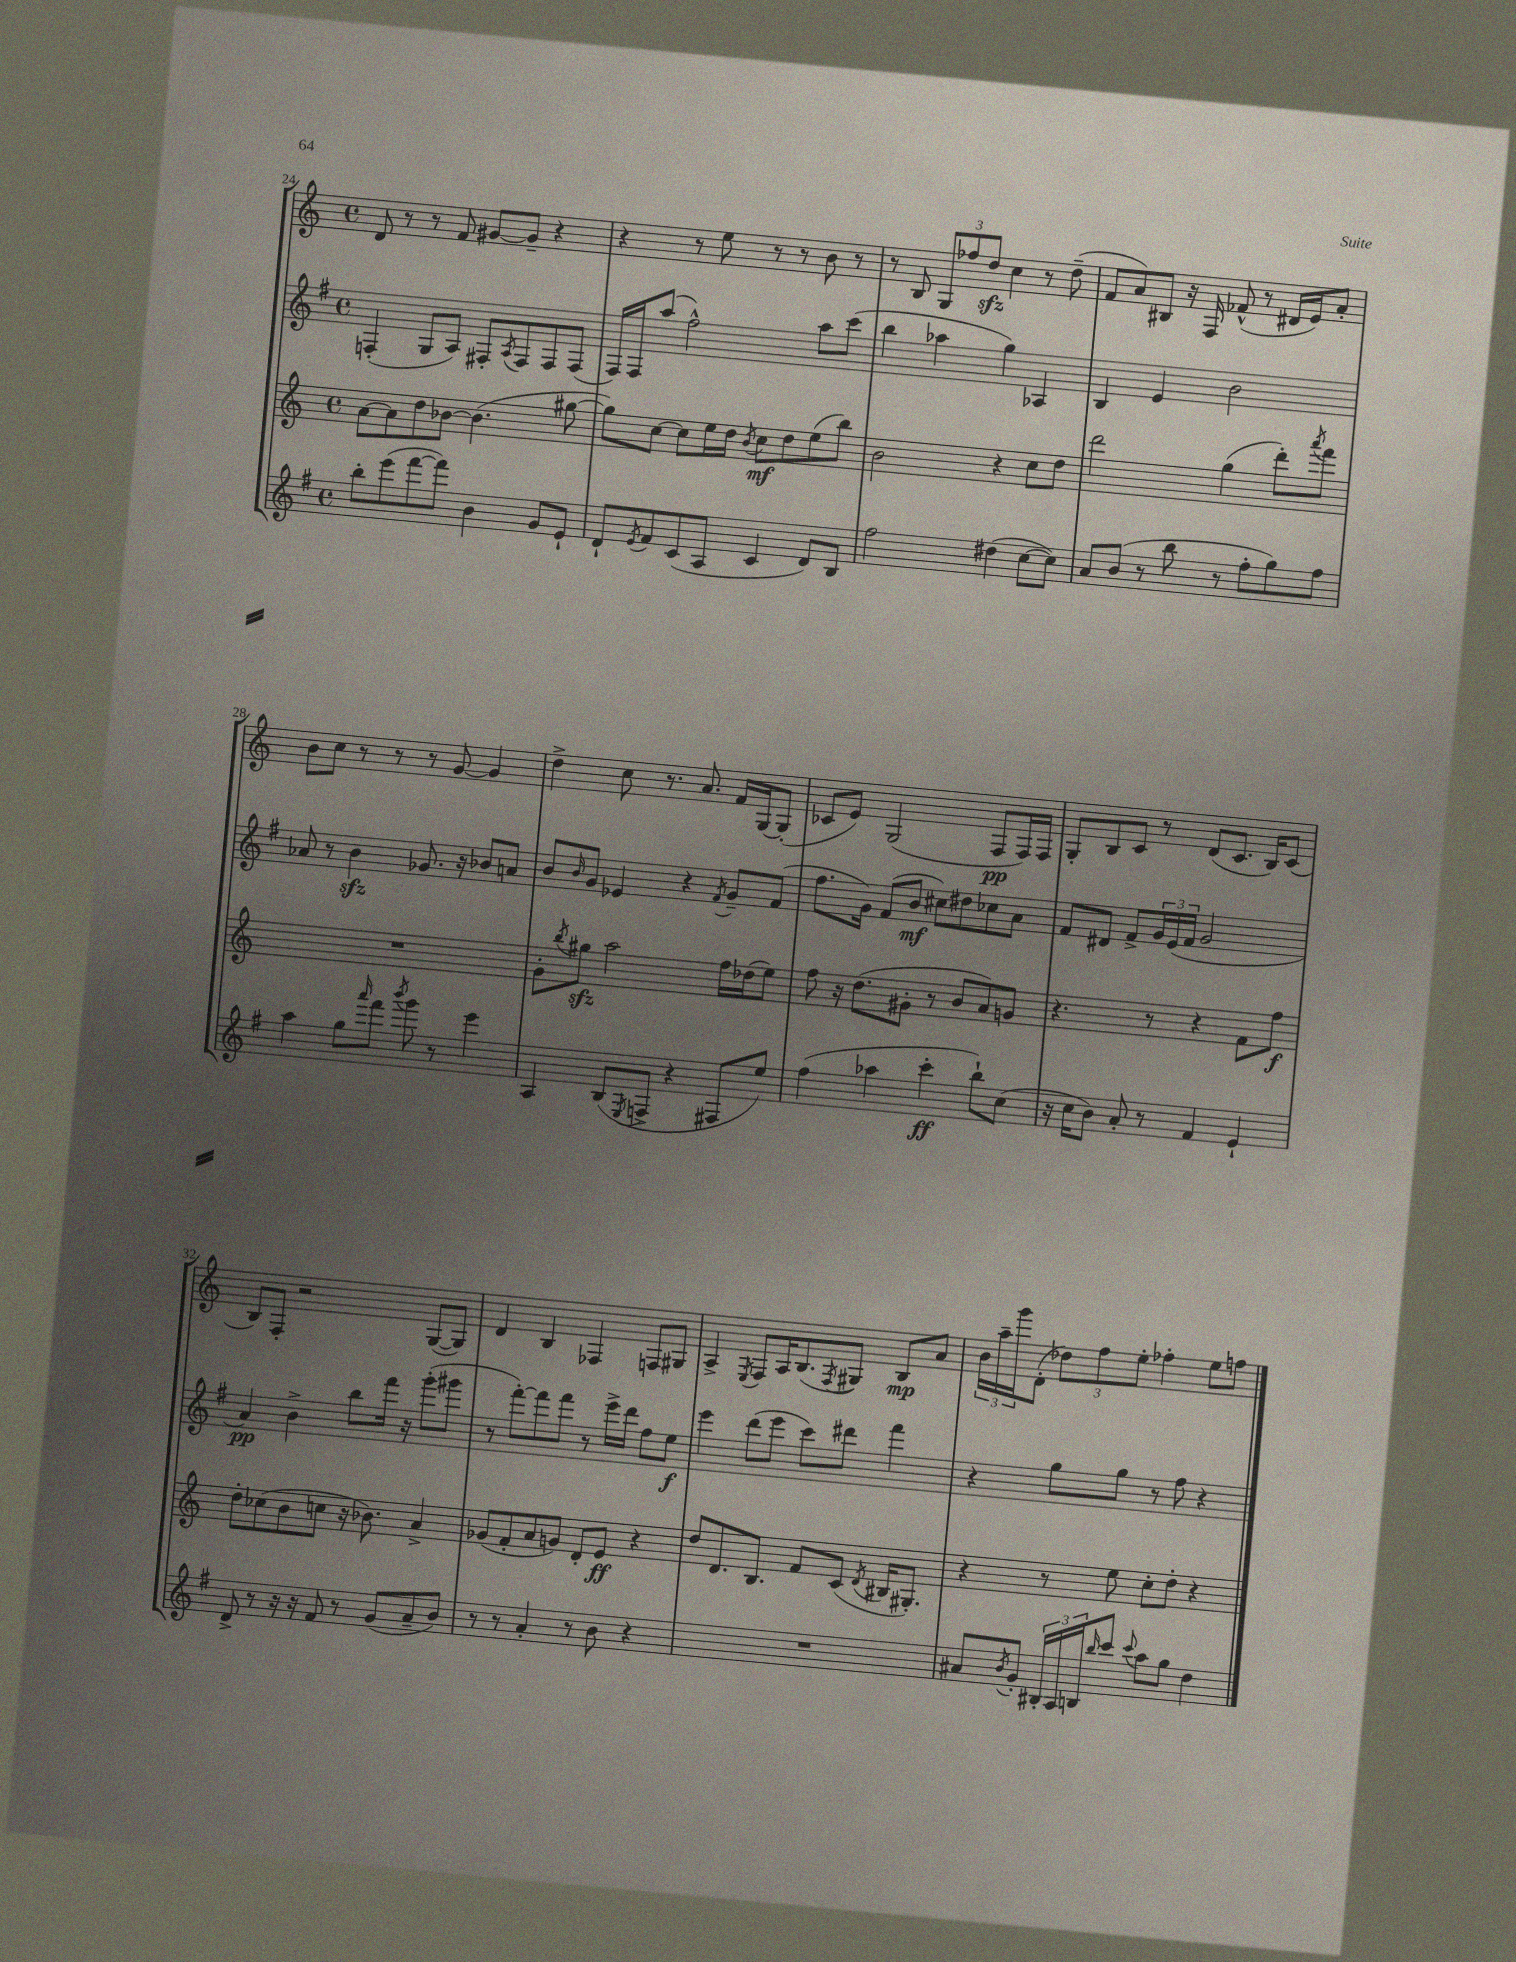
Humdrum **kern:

**kern	**kern	**kern	**kern
*staff4	*staff3	*staff2	*staff1
*clefG2	*clefG2	*clefG2	*clefG2
*k[f#]	*k[]	*k[f#]	*k[]
*M4/4	*M4/4	*M4/4	*M4/4
*met(c)	*met(c)	*met(c)	*met(c)
8bb'	[8a	(4F'	8d
(8eee	8a]	.	8r
[8fff#	8dd	8G	8r
8fff#])	[8b-	8A)	8f
4b	(4.b-]	8F#'	[8g#
.	.	8qA	.
.	.	8F#	8g#~]
8g	.	8F#	4r
8e`	[8gg#	(8F#	.
=	=	=	=
8d`	8gg#])	16F#)	4r
.	.	16F#	.
8qe	.	.	.
8f#	[8cc	(8aa	.
(8c	8cc]	2ff#^^)	8r
8A	16ee	.	8ee
.	16dd	.	.
.	8qb	.	.
4c	8cc	.	8r
.	8dd	.	8r
8d)	(8ee	8aa	8b
8B	8bb)	(8ccc	8r
=	=	=	=
2ff#	2b	4bb	8r
.	.	.	8B
.	.	4aa-	12G
.	.	.	12ff-
.	.	.	12dd
(4dd#	4r	4gg)	4cc
[8cc	8cc	4A-	8r
8cc])	8dd	.	(8dd~
=	=	=	=
8a	2ddd	4B	8f
(8b	.	.	8a)
8r	.	4e	8B#
8bb	.	.	16r
.	.	.	16F
8r	(4gg	2b	(8f-^^
8ff#'	.	.	8r
8gg)	8ddd')	.	16d#
.	.	.	16e)
.	8qaaa	.	.
8ff#	8fff	.	8a'
=	=	=	=
4aa	1r	8a-	8b
.	.	8r	8cc
8gg	.	4b	8r
16qqaaa	.	.	.
8fff#	.	.	8r
8qbbb	.	.	.
8ggg	.	8.g-	8r
8r	.	.	[8g
.	.	16r	.
4eee	.	8b-	4g]
.	.	8a	.
=	=	=	=
4A	8g'	8b	4dd^
.	8qbb	16qqb	.
.	8gg#	8g	.
(8B	2aa	4e-	8cc
8qE	.	.	.
8F^	.	.	8.r
4r	.	4r	.
.	.	.	8.a
.	.	8qf#	.
8F#	16ff	8g~	16f
.	(16dd-	.	[16G
8ee)	8ee)	(8f#	(8G']
=	=	=	=
(4ff#	8ff	8.ff#	8c-
.	16r	.	8e)
.	(8.dd	16g)	.
4aa-	.	(8f#	(2G
.	8g#'	8b	.
4ccc'	8r	8cc#)	.
.	8b	8dd#	.
8bb`)	8a)	8cc-	8F
(8cc	8g	8a	16F)
.	.	.	16F
=	=	=	=
16r	4.r	8f#	8G'
16cc	.	.	.
8b)	.	8d#	8B
8a'	.	8f#^	8c
8r	8r	24g	8r
.	.	(24e	.
.	.	24f#	.
4f#	4r	2g	(8d
.	.	.	8.c
4e`	8f	.	.
.	.	.	16B)
.	8ff	.	(8c
=	=	=	=
8d^	8dd'	4a)	8B)
8r	(8cc-	.	8F'
16r	8b	4b^	2r
16r	.	.	.
8f#	8cc	.	.
8r	16r	8bb	.
.	8.b-)	.	.
(8g	.	16fff#	.
.	.	16r	.
8a~	4a^	(8ggg'	([8G
8b)	.	8ggg#	8G])
=	=	=	=
8r	(8g-	8r	4d
8r	8f'	[8fff#')	.
4a'	8a	8fff#]	4B
.	8g)	8fff#	.
8r	8d'	8r	4F-
8b	8e	16eee^	.
.	.	16ddd	.
4r	4r	8ff#	8F
.	.	8ee	8G#
=	=	=	=
1r	8dd	4eee	4A^
.	8.d	.	.
.	.	.	8qE
.	.	(8ddd	8F
.	8.B	.	.
.	.	8eee	16A
.	.	.	(8.B
.	8f	8ccc)	.
.	.	.	8qF
.	(8c	8ddd#	8G#)
.	8qd	.	.
.	16B#	4fff#	8B
.	8.G#')	.	.
.	.	.	8a
=	=	=	=
8a#	4r	4r	24b
.	.	.	24aa~
.	.	.	24ggg
8qb	.	.	.
8g'	.	.	(8d'
24B#'	8r	8gg	12dd-)
24A	.	.	.
24B	.	.	12ff
16qqbb	.	.	.
8ccc	8ee	8gg	.
.	.	.	12ee'
8qqccc	.	.	.
8aa	8cc'	8r	4ff-'
8gg	8dd'	8ff#	.
4dd	4r	4r	8ee
.	.	.	8ff
==	==	==	==
*-	*-	*-	*-
